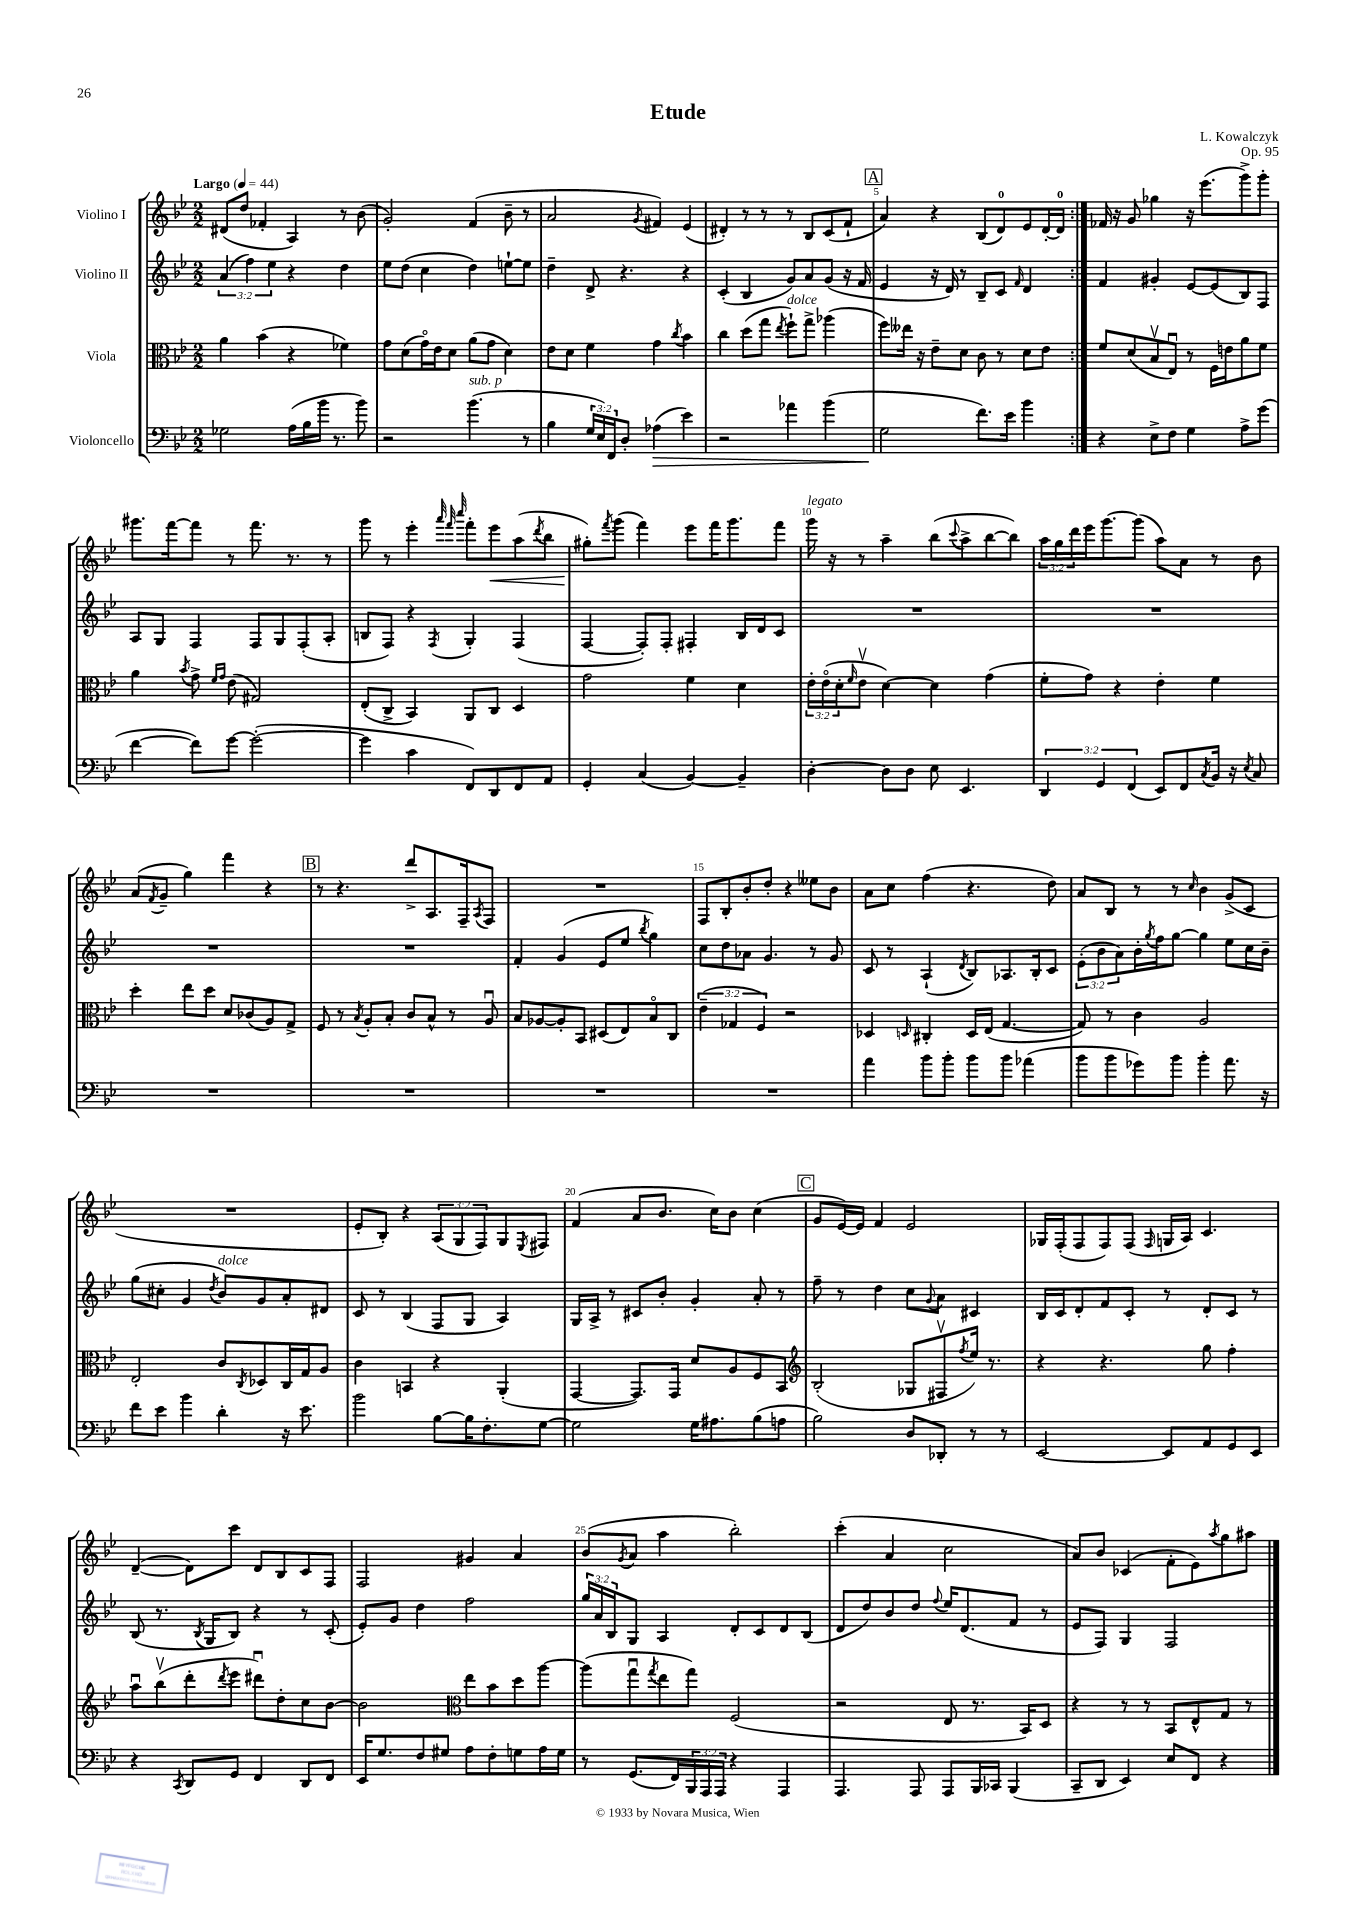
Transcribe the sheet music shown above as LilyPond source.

\header { title = "Etude" composer = "L. Kowalczyk" opus = "Op. 95" }
<<
\new StaffGroup <<
\new Staff = "s0" \with { instrumentName = "Violino I" } {
    \clef treble \key bes \major \numericTimeSignature \time 2/2 \override Staff.TupletNumber.text = #tuplet-number::calc-fraction-text \tempo "Largo" 4 = 44
    \repeat volta 2 { dis'8( d''8 fes'4-. a4) r8 bes'8( |
    g'2-.) f'4( bes'8-- r8 |
    a'2 \acciaccatura { g'8 } fis'4) ees'4( |
    dis'4-.) r8 r8 r8 bes8 c'8( f'8-! |
    \mark \markup { \box "A" } a'4) r4 bes8( d'8-0) ees'8 d'16~-. d'16-0 | }
    fes'16 r16 g'8 ges''4 r16 ees'''8.( g'''8->) g'''8-. |
    gis'''8. f'''16~ f'''8 r8 f'''8. r8. r8 |
    g'''8 r8 ees'''4-. \grace { a'''32 f'''32 c''''32 } f'''8-. ees'''8\< a''8( \acciaccatura { d'''8 } bes''8 |
    gis''8-.\!) \acciaccatura { f'''8 } g'''8( f'''4) ees'''8 f'''16 g'''8. f'''8 |
    g'''16^\markup { \italic "legato" } r16 r8 a''4-- bes''8( \appoggiatura { c'''8 } a''8-> bes''8~ bes''8) |
    \tuplet 3/2 { a''16 g''16 d'''16 } ees'''16 g'''8.~ g'''8( a''8) a'8 r8 bes'8 |
    a'8( \acciaccatura { f'8 } g'8-- g''4) f'''4 r4 |
    \mark \markup { \box "B" } r8 r4. d'''8-> a8. f16-- \acciaccatura { a8 } f8 |
    R1 |
    f8 bes8-. bes'8-. d''8-. r4 eeses''8 bes'8 |
    a'8 c''8 f''4( r4. d''8) |
    a'8 bes8 r8 r8 \grace { c''16 } bes'4 g'8->( c'8 |
    R1 |
    ees'8-. bes8-.) r4 \tuplet 3/2 { a8( g8 f8) } g8 \acciaccatura { ees8 } fis8 |
    f'4( a'8 bes'8. c''16) bes'8 c''4( |
    \mark \markup { \box "C" } g'8 ees'16~) ees'16 f'4 ees'2 |
    ges16 f16-.( f8 f8) f8( \grace { f16 } g16 a16) c'4. |
    d'4~--( d'8) c'''8 d'8 bes8 c'8 f8 |
    f2 gis'4 a'4 |
    bes'8( \acciaccatura { g'8 } a'8 a''4 bes''2-.) |
    c'''4-.( a'4 c''2 |
    a'8) bes'8 ces'4( f'8-. ees'8) \acciaccatura { a''8 } g''8 ais''8 \bar "|." |
}
\new Staff = "s1" \with { instrumentName = "Violino II" } {
    \clef treble \key bes \major \numericTimeSignature \time 2/2 \override Staff.TupletNumber.text = #tuplet-number::calc-fraction-text
    \repeat volta 2 { \tuplet 3/2 { a'4( f''4) ees''4 } r4 d''4 |
    ees''8 d''8( c''4 d''4) e''8~-! e''8 |
    d''4-- d'8-> r4. r4 |
    c'4-.( bes4 g'8) a'8 g'8( r16 f'16 |
    \mark \markup { \box "A" } ees'4 r16 d'16) r8 bes8-- c'8 \grace { f'16 } d'4 | }
    f'4 gis'4-. ees'8~ ees'8( bes8) f8 |
    a8 g8 f4 f8 g8 f8-.( a8-. |
    b8 f8) r4 \acciaccatura { f8 } g4-. f4( |
    f4~ f8-.) f8-. fis4-. bes16 d'16 c'8 |
    R1 |
    R1 |
    R1 |
    \mark \markup { \box "B" } R1 |
    f'4-. g'4( ees'8 ees''8 \acciaccatura { bes''8 } g''4) |
    c''8 d''8 aes'8 g'4. r8 g'8 |
    c'8 r8 a4-!( \acciaccatura { d'8 } bes8) aes8. bes16-. c'8 |
    \tuplet 3/2 { ees'8-.( bes'8 a'8) } bes'16-. \acciaccatura { g''8 } f''16 g''8~ g''4 ees''8 c''16 bes'16-- |
    g''8( cis''8-. g'4 \acciaccatura { d''8 } bes'8^\markup { \italic "dolce" }) g'8 a'8-. dis'8 |
    c'8 r8 bes4( f8 g8 a4) |
    g16 a16-> r8 cis'8 bes'8-. g'4-. a'8-. r8 |
    \mark \markup { \box "C" } f''8-- r8 d''4 c''8 \appoggiatura { g'8 } a'8 cis'4 |
    bes16 c'16 d'8-. f'8 c'8-. r8 d'8-. c'8 r8 |
    bes8( r8. \acciaccatura { bes8 } g16 bes8) r4 r8 c'8-.( |
    ees'8-.) g'8 d''4 f''2 |
    \tuplet 3/2 { g''16 a'16 bes16 } g8 a4 d'8-. c'8 d'8 bes8( |
    d'8 d''8) bes'8 d''8 \appoggiatura { f''8 } ees''16 d'8.( f'8 r8 |
    ees'8 f8) g4 f2 \bar "|." |
}
\new Staff = "s2" \with { instrumentName = "Viola" } {
    \clef alto \key bes \major \numericTimeSignature \time 2/2 \override Staff.TupletNumber.text = #tuplet-number::calc-fraction-text
    \repeat volta 2 { a'4 bes'4( r4 fes'4) |
    g'8 d'8( g'16\flageolet) ees'16 d'8 a'8( g'8 d'4) |
    ees'8 d'8 f'4 g'4 \acciaccatura { c''8 } bes'4 |
    c''4 d''8( g''8 \acciaccatura { ees''8 } f''8-!^\markup { \italic "dolce" }) g''8-> aes''4( |
    \mark \markup { \box "A" } f''8) eeses''16 r16 ees'8-- d'8 c'8 r8 d'8 ees'8 | }
    f'8 d'8( bes8\upbow ees8\downbow) r8 f16 e'16 a'8 f'8 |
    a'4 \acciaccatura { bes'8 } g'8-> \grace { f'16 g'16 } ees'8( gis2) |
    ees8-.( c8-> bes,4) a,8 c8 d4 |
    g'2 f'4 d'4 |
    \tuplet 3/2 { ees'16-. ees'16\flageolet( d'16-. } \grace { f'16 } ees'8\upbow d'4~) d'4 g'4( |
    f'8-. g'8) r4 ees'4-. f'4 |
    d''4-. ees''8 d''8 d'8 ces'8( a8) g8-> |
    \mark \markup { \box "B" } f8 r8 \acciaccatura { bes8 } a8-. bes8-. c'8 bes8-^ r8 a8\downbow |
    bes8 aes8~ aes8-. bes,8 dis8( ees8) bes8\flageolet c8 |
    \tuplet 3/2 { ees'4--( ges4 f4) } r2 |
    des4 \grace { d16 } cis4-. d16 ees16( g4.~ |
    g8) r8 c'4 a2 |
    ees2-. c'8 \acciaccatura { c8 } des8 c16 g16 a8 |
    c'4 b,4 r4 a,4-.( |
    g,4~ g,8.) g,16 d'8 a8 f8 bes,8 |
    \mark \markup { \box "C" } \clef treble bes2-.( ges8 fis8\upbow \acciaccatura { f''8 } ees''16) r8. |
    r4 r4. g''8 f''4-. |
    a''8\downbow bes''8\upbow( d'''8-. \acciaccatura { d'''8 } ees'''8 dis'''8\downbow) d''8-. c''8 bes'8~ |
    bes'2 \clef alto ees''8 bes'8 d''8 a''8~ |
    a''8( g''8\downbow \acciaccatura { g''8 } ees''8 g''8) f2( |
    r2 ees8 r8. bes,16) d8 |
    r4 r8 r8 bes,8 ees8-^ g8 r8 \bar "|." |
}
\new Staff = "s3" \with { instrumentName = "Violoncello" } {
    \clef bass \key bes \major \numericTimeSignature \time 2/2 \override Staff.TupletNumber.text = #tuplet-number::calc-fraction-text
    \repeat volta 2 { ges2 a16( bes16 bes'16 r8. bes'8) |
    r2 bes'4.^\markup { \italic "sub. p" }( r8 |
    bes4 \tuplet 3/2 { g16 ees16) f,16 } d8-. aes4\>( ees'4) |
    r2 aes'4 bes'4( |
    \mark \markup { \box "A" } g2\! f'8.) ees'16 bes'4 | }
    r4 ees8-> f8 g4 a8-> g'8( |
    f'4~ f'8) g'8~ g'2~-.( |
    g'4 c'4 f,8) d,8 f,8 a,8 |
    g,4-. c4( bes,4~) bes,4-- |
    d4~-. d8 d8 ees8 ees,4. |
    \tuplet 3/2 { d,4 g,4 f,4( } ees,8) f,8 \acciaccatura { c8 } bes,16 r16 \acciaccatura { ees8 } c8 |
    R1 |
    \mark \markup { \box "B" } R1 |
    R1 |
    R1 |
    a'4 bes'8 bes'8-. bes'8 bes'8 aes'4( |
    bes'8 bes'8 ges'8) bes'8 bes'4-. a'8. r16 |
    f'8 ees'8 bes'4 d'4-. r16 ees'8. |
    bes'2 bes8~ bes16 f8.-. g8~ |
    g2 g16 ais8. bes8( a8 |
    \mark \markup { \box "C" } bes2) d8 des,8-. r8 r8 |
    ees,2~ ees,8 a,8 g,8 ees,8 |
    r4 \acciaccatura { c,8 } d,8 g,8 f,4 d,8 f,8 |
    ees,16 g8. f8 gis8 a8 f8-. g8 a16 g16 |
    r8 g,8.( f,16) \tuplet 3/2 { bes,,16 a,,16 a,,16 } r4 a,,4 |
    a,,4. a,,8 a,,8 bes,,16 ces,16 bes,,4( |
    c,8-- d,8 ees,4) ees8 f,8 r4 \bar "|." |
}
>>
>>
\layout { \context { \Score \override BarNumber.break-visibility = ##(#f #t #t) barNumberVisibility = #(every-nth-bar-number-visible 5) } }
